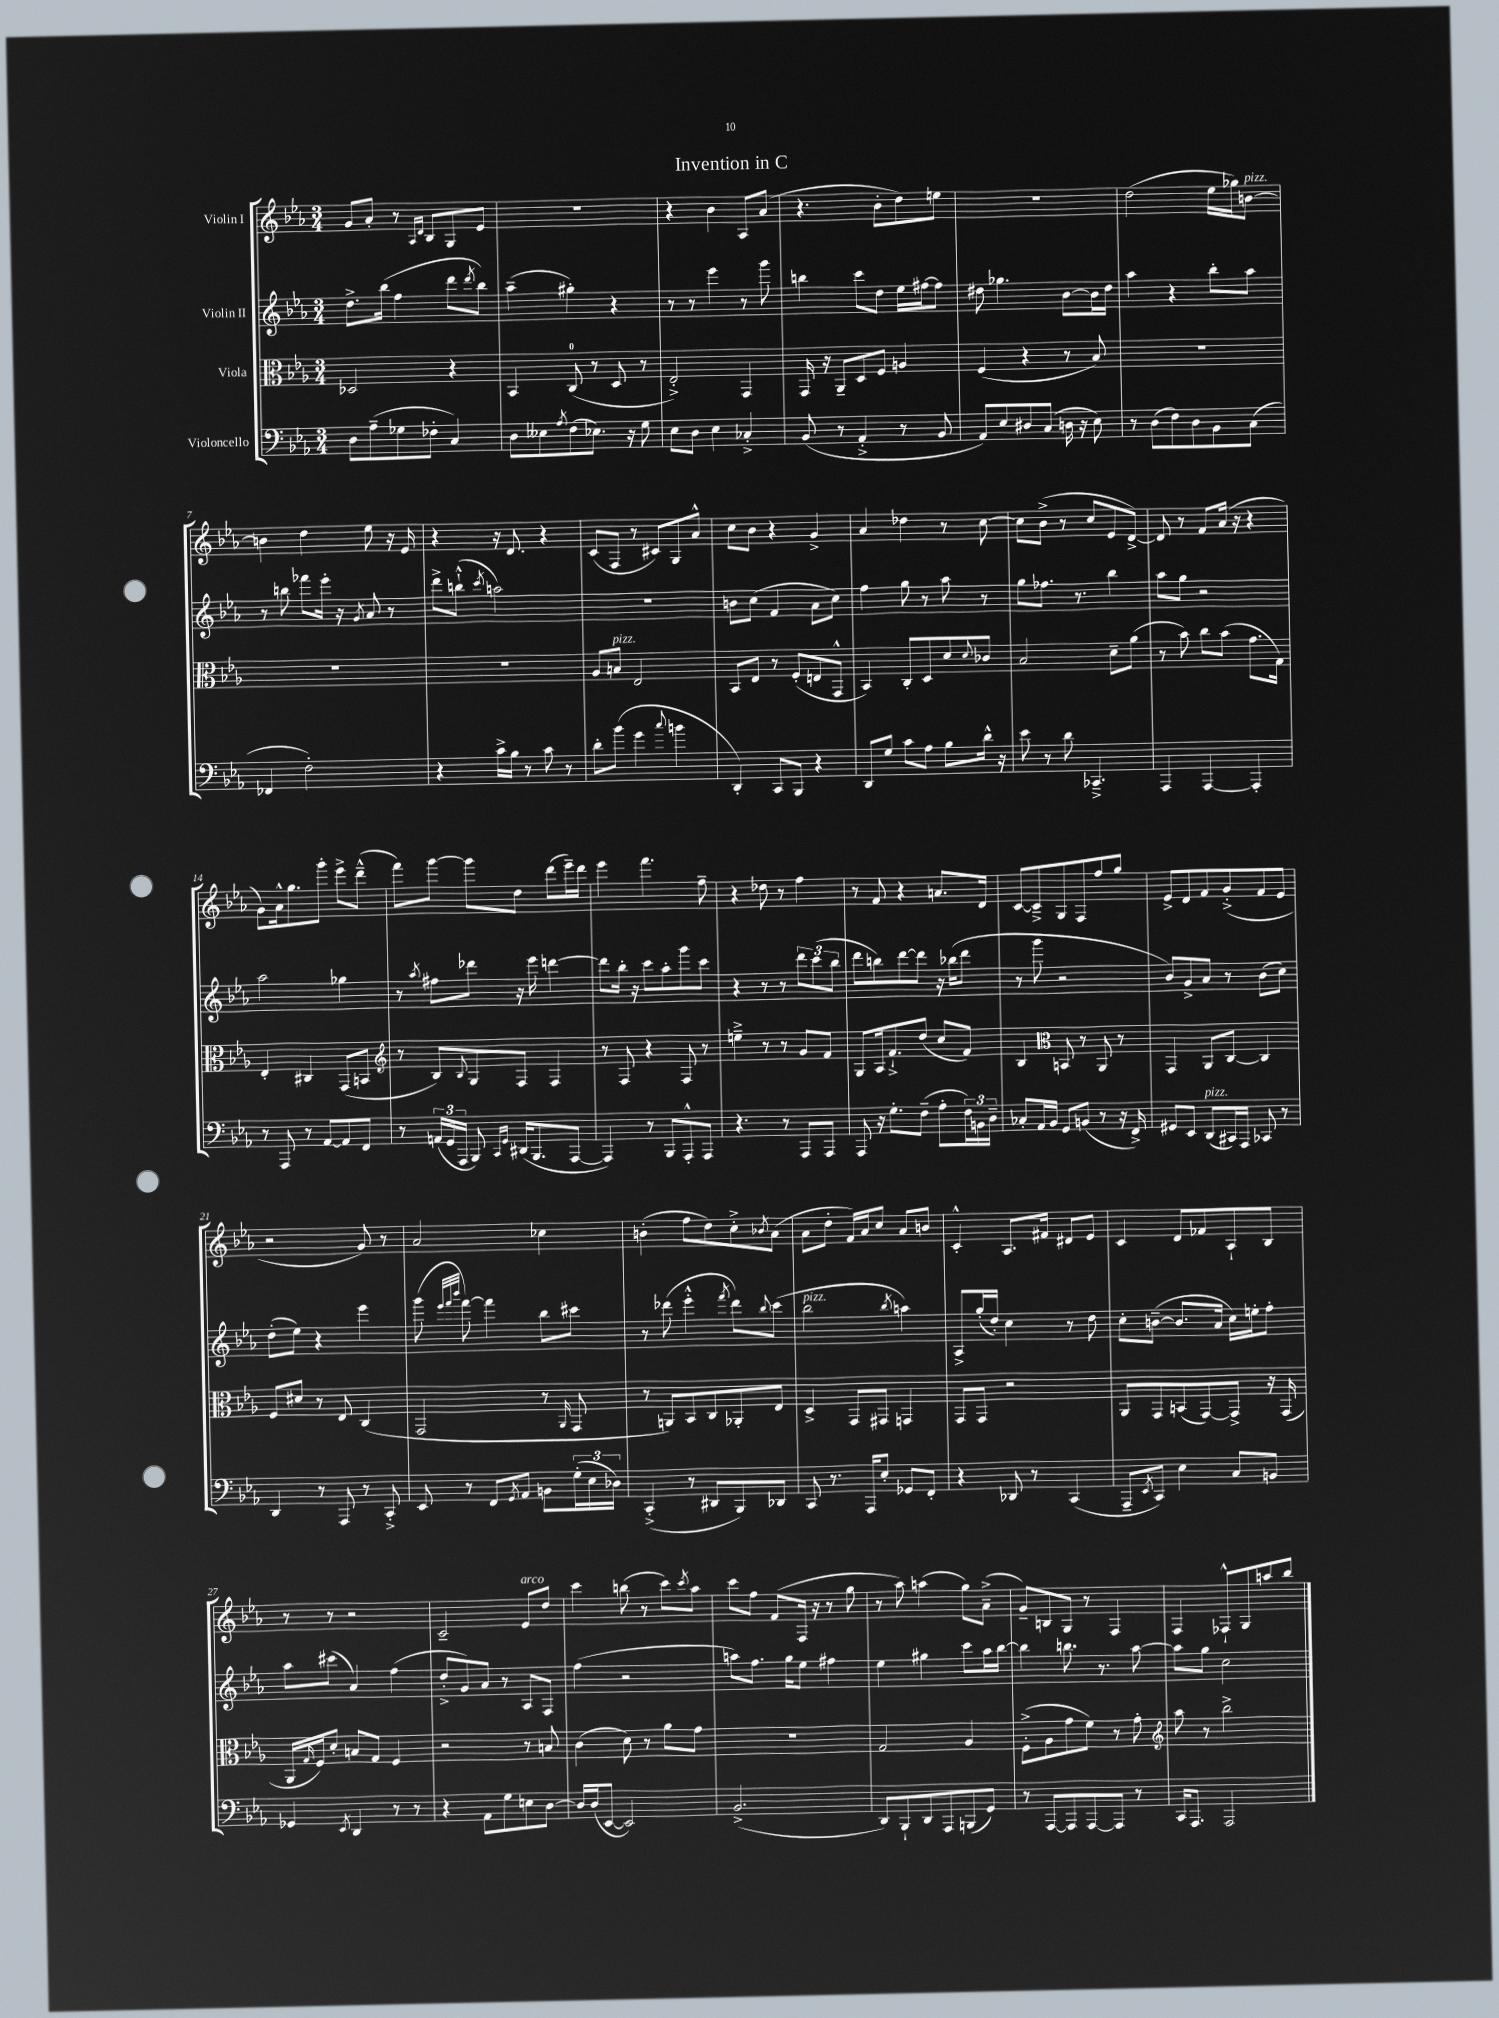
\header { title = "Invention in C" }
<<
\new StaffGroup <<
\new Staff = "s0" \with { instrumentName = "Violin I" } {
    \clef treble \key ees \major \numericTimeSignature \time 3/4
    g'8 aes'8-. r8 \grace { aes16 d'16 } bes8 g8 ees'8 |
    R2. |
    r4 bes'4 aes8 aes'8( |
    r4. bes'8-. d''8) e''8 |
    R2. |
    d''2( ees''16 ges''16) b'8~^\markup { \italic "pizz." } |
    b'4 d''4 ees''8 r16 ees'16 |
    r4 r16 d'8. r4 |
    c'8( f8 r8 cis'8) g8 aes'8-^ |
    c''8 bes'8 r4 g'4-> |
    aes'4 des''4 r8 c''8~ |
    c''8 bes'8->( r8 c''8 ees'8 d'8~->) |
    d'8 r8 f'8 aes'16( r16 r4 |
    g'8) aes'16-^ g''8. g'''8-. ees'''8-> d'''8---^( |
    f'''8) g'''8~ g'''8 d''8 d'''8( ees'''16--) d'''16 |
    ees'''4 f'''4. f''8-- |
    r4 des''8 r8 f''4 |
    r8 f'8 r4 a'8. d'16 |
    c'8~ c'8---> g8 f8 f''8 g''8 |
    ees'8-> d'8 f'8 g'8-.->( f'8 ees'8 |
    r2 g'8) r8 |
    aes'2 ces''4 |
    b'4-.( f''8 d''8) c''8-.-> \acciaccatura { bes'8 } aes'8( |
    aes'8 d''8-. f'16) aes'16 c''8 aes'8 b'8 |
    c'4-.-^ aes8. fis'16 dis'8 ees'8 |
    c'4 d'8 fes'8 aes8-! bes8 |
    r8 r8 r2 |
    c'2-- ees'8^\markup { \italic "arco" } d''8 |
    c'''4 b''8( r8 c'''8) \acciaccatura { c'''8 } aes''8 |
    c'''8 f''8 f'8( f16 r16 r8 g''8 |
    r8 aes''8) a''4( g''8) aes'8--->( |
    g'8--) b8 g8 r8 f4 |
    f4 fes8-!-^ g8 a''8 bes''8 \bar "|." |
}
\new Staff = "s1" \with { instrumentName = "Violin II" } {
    \clef treble \key ees \major \numericTimeSignature \time 3/4
    d''8.-> bes''16( f''4 d'''8 \acciaccatura { d'''8 } bes''8) |
    aes''4--( gis''4-.) r4 |
    r8 r8 ees'''4 r8 g'''8 |
    b''4 c'''8 d''8 ees''16 fis''16~ fis''8 |
    dis''8 ges''4. bes'8~ bes'16 dis''16 |
    aes''4 r4 bes''8-. aes''8 |
    r8 b''8 fes'''8 ees'''16-. r16 \acciaccatura { g'8 } aes'8 r8 |
    d'''8-> b''8-!-^( \acciaccatura { c'''8 } a''2) |
    R2. |
    b'8 c''8( f'4 aes'8 c''8) |
    f''4 g''8 r8 aes''8 r8 |
    g''8 fes''8. r8. bes''4 |
    aes''8 g''8 r2 |
    aes''2 ges''4 |
    r8 \acciaccatura { aes''8 } fis''8 des'''8 r16 ees'''16 d'''4~ |
    d'''8 bes''16-. r16 c'''8 aes''8-. g'''8 c'''8 |
    r4 r8 r8 \tuplet 3/2 { d'''8 c'''8( bes''8 } |
    d'''8 b''8) d'''8~ d'''8 r16 bes''16( d'''8 |
    r8 g'''8 r2 |
    bes'8) g'8-> aes'8 r8 bes'8( c''8) |
    d''8-.( ees''8) r4 ees'''4 |
    g'''8( \grace { ees'''32 f'''32 bes'''32 } f'''8~) f'''4 bes''8 cis'''8 |
    r8 des'''8( ees'''4-.-^ \acciaccatura { f'''8 } des'''8) \appoggiatura { bes''8 } c'''8( |
    bes''2^\markup { \italic "pizz." } \acciaccatura { bes''8 } a''4) |
    aes8-> g''16-.( d''16-.) c''4 r8 d''8 |
    c''8-. b'8~--( b'8. aes'16 c''16) e''16-. f''8-. |
    aes''8 cis'''8( aes'4) f''4( |
    d''8-.-> g'8) aes'8 r8 aes8 f8 |
    f''4( r2 |
    a''8) f''8. g''16 ees''8 fis''4 |
    ees''4 gis''4 c'''8 aes''16 bes''16~ |
    bes''4 b''8. r8. aes''8~ |
    aes''8 g''8 c''2 \bar "|." |
}
\new Staff = "s2" \with { instrumentName = "Viola" } {
    \clef alto \key ees \major \numericTimeSignature \time 3/4
    des2 r4 |
    bes,4 c8-0( r8 d8 r8 |
    ees2-.->) g,4 |
    g,16 r16 aes,8-- d8 f8 a4 |
    f4( r4 r8 bes8) |
    R2. |
    R2. |
    R2. |
    aes8 b8^\markup { \italic "pizz." } ees2 |
    bes,8 ees8 r8 f8-.( e8 g,8-^ |
    bes,4) c8-. d8 d'8 \appoggiatura { d'8 } ces'8 |
    bes2 d'8-- aes'8( |
    r8 bes'8) c''8 bes'8( g'8. g16) |
    ees4-. cis4 g,8( b,8 |
    \clef treble r8 bes8) \appoggiatura { bes8 } g8 f8 f4 |
    r8 f8 r4 f8 r8 |
    e''4---> r8 r8 g'8 f'8 |
    g8 aes16 f'8.-!-> d''8( c''8 f'8) |
    bes4 \clef alto b,8 r8 aes,8 r8 |
    g,4 aes,8 c8~ c4 |
    f8 dis'8 r8 ees8 c4( |
    g,2 r8 \grace { aes,16 } g,8 |
    r8 a,8) bes,8 c8 aes,8-. ees8 |
    d4-> g,8 gis,8 g,4 |
    g,8 g,8 r2 |
    aes,8 g,8 b,8( g,8~) g,8-> r16 g,16( |
    aes,16 \grace { g16 } f16) d'8-. b8 g8 f4 |
    r2 r8 b8 |
    c'4( d'8) r8 aes'8 g'8 |
    R2. |
    g2 aes4 |
    f8-.->( aes8 g'8 f'8) r8 g'8-. |
    \clef treble aes''8 r8 bes''2-> \bar "|." |
}
\new Staff = "s3" \with { instrumentName = "Violoncello" } {
    \clef bass \key ees \major \numericTimeSignature \time 3/4
    d8 aes8--( ges8 fes8-. c4) |
    d8 eeses8 \acciaccatura { aes8 } f8( ees8.) r16 g8 |
    ees8 d8 ees4 ces4-.-> |
    bes,8( r8 aes,4-.-> r8 bes,8 |
    aes,8) ees8 dis8 c8( d16 r16 ees8) |
    r8 d8( f8) d8 bes,8 c8( |
    fes,4 f2-.) |
    r4 c'16-> bes16 r8 c'8 r8 |
    d'8-. bes'8( g'4 \appoggiatura { c''8 } b'4 |
    d,4-.) c,8 bes,,8 r4 |
    d,8 g8 c'8 aes8 bes8 d'16-^ r16 |
    ees'8 r8 d'8 ces,4.---> |
    aes,,4 aes,,4~ aes,,4-. |
    r8 aes,,8 r8 aes,8~ aes,8 f,8 |
    r8 \tuplet 3/2 { a,16( g,16 aes,,16 } bes,,8) \grace { c,16 g,16 } dis,16( bes,,8. aes,,8~ |
    aes,,4) r8 bes,,8 aes,,8-.-^ aes,,8 |
    r4. r8 aes,,8 aes,,8 |
    aes,,8 r16 g8.-. f8--( aes8-. \tuplet 3/2 { f16) b,16 d16-- } |
    ces8-. aes,16 bes,16 g,8 b,8( r8 r16 f,16->) |
    gis,8 ees,8 d,8^\markup { \italic "pizz." }( cis,16) aes,,16 ces,8 r8 |
    d,4 r8 aes,,8 r8 c,8-.-> |
    ees,8 r8 f,8 \acciaccatura { g,8 } aes,8 b,8 \tuplet 3/2 { g16-.( ees16 des16) } |
    c,4-.->( r8 dis,8 bes,,8) des,8 |
    c,8 r8. aes,,16 ees8-. ges,8 f,8-. |
    r4 des,8 r8 c,4( |
    aes,,8-- \acciaccatura { ees,8 } c,8) ees4 c8 b,8 |
    ges,4 \acciaccatura { ees,8 } d,4 r8 r8 |
    r4 aes,8 g8 e8 d8~ |
    d16 d16( ees,8~ ees,2) |
    bes,2.->( |
    d,8) bes,,8-! d,8 aes,,8 b,,8( g,8) |
    r8 aes,,8~ aes,,8 aes,,8~ aes,,8 r8 |
    c,16 aes,,8. aes,,2 \bar "|." |
}
>>
>>
